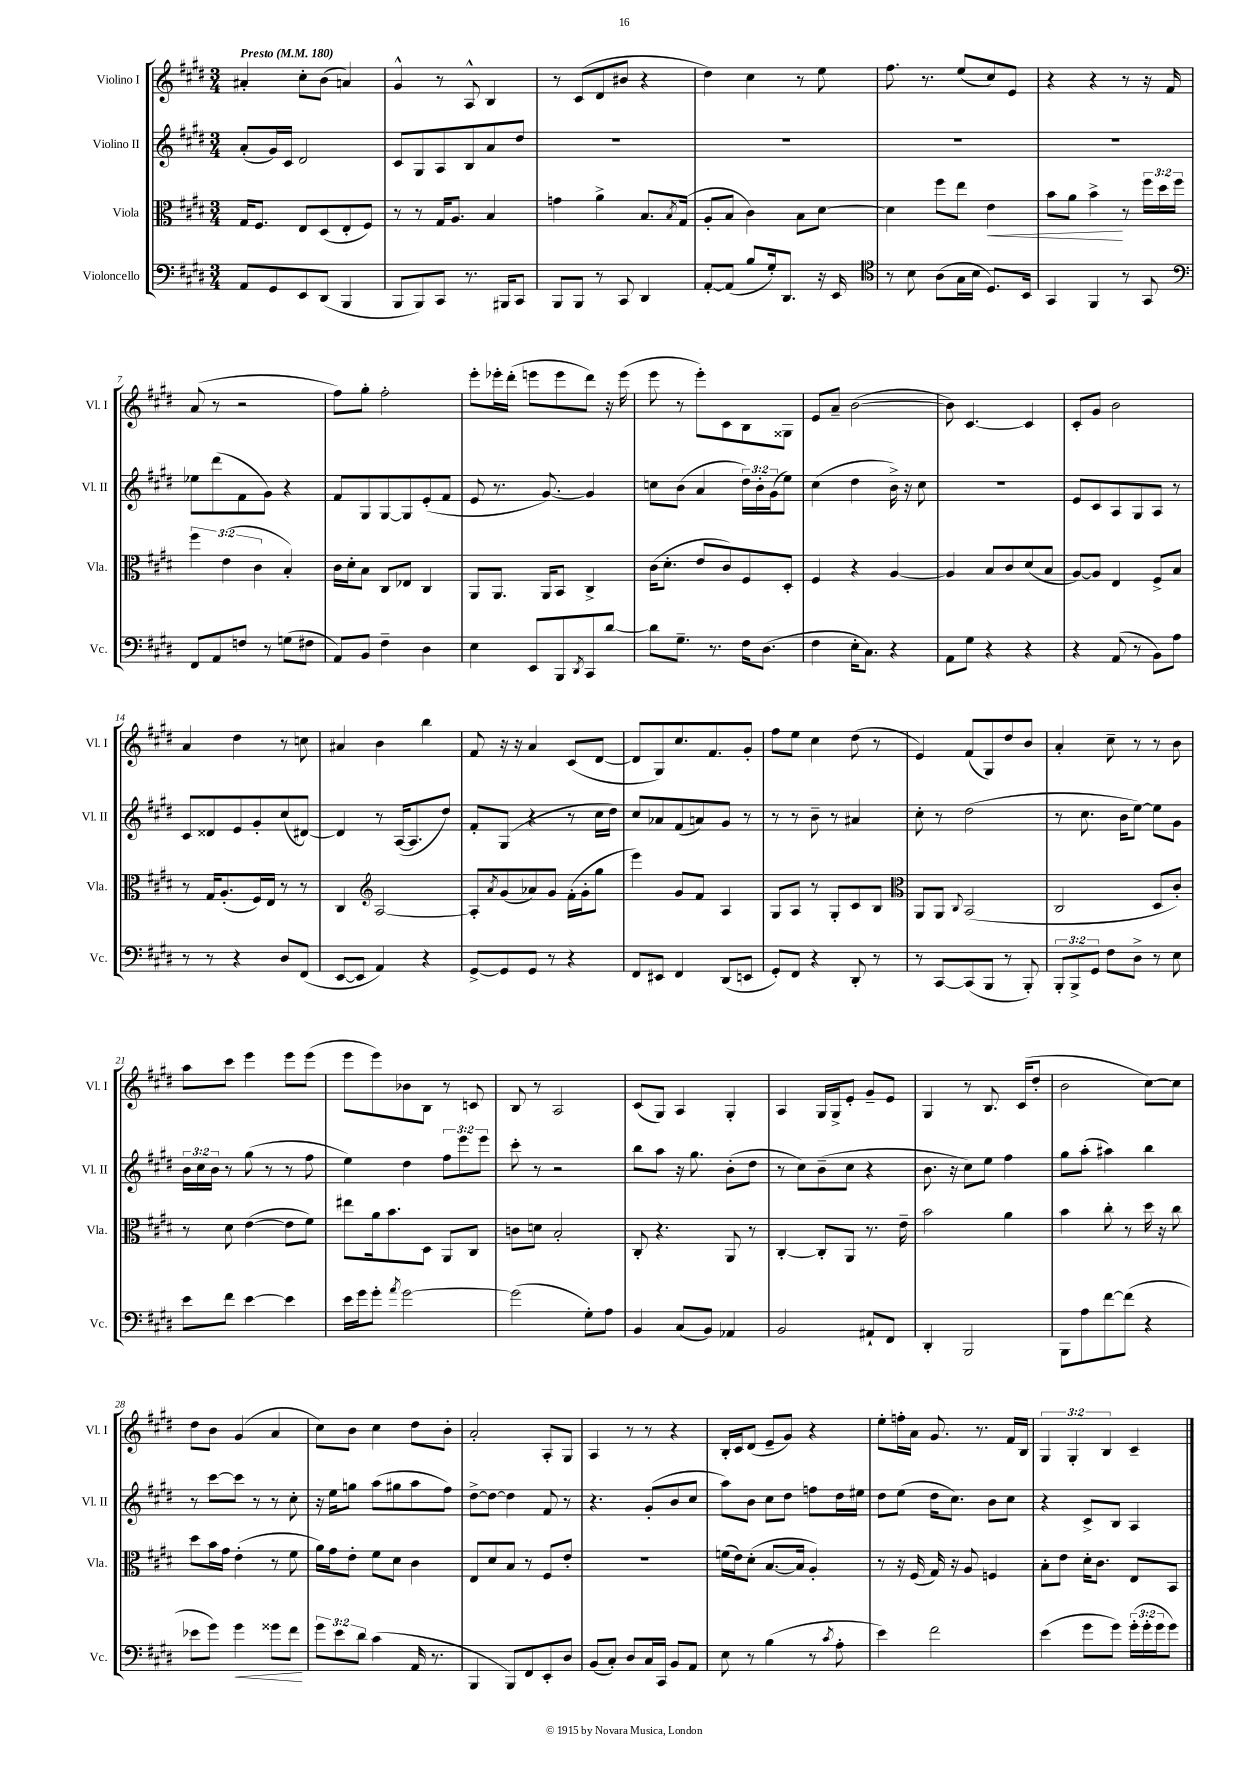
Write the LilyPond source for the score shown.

<<
\new StaffGroup <<
\new Staff = "s0" \with { instrumentName = "Violino I" shortInstrumentName = "Vl. I" } {
    \clef treble \key e \major \numericTimeSignature \time 3/4 \override Staff.TupletNumber.text = #tuplet-number::calc-fraction-text \tempo "Presto" 4 = 180
    ais'4-. cis''8-. b'8( a'4) |
    gis'4-^ r8 a8-^ b4 |
    r8 cis'8( dis'8 bis'8 r4 |
    dis''4) cis''4 r8 e''8 |
    fis''8. r8. e''8( cis''8) e'8 |
    r4 r4 r8 r16 fis'16 |
    a'8( r8 r2 |
    fis''8) gis''8-. fis''2-. |
    e'''8-. ees'''16-. dis'''16-.( e'''8 e'''8 dis'''8) r16 e'''16( |
    e'''8 r8 e'''8-.) cis'8 b8 gisis8 |
    e'8 a'8-- b'2~( |
    b'8) cis'4.~ cis'4 |
    cis'8-. gis'8 b'2 |
    a'4 dis''4 r8 c''8 |
    ais'4 b'4 b''4 |
    fis'8 r16 r16 a'4 cis'8( dis'8~ |
    dis'8 gis8) cis''8. fis'8. gis'8-. |
    fis''8 e''8 cis''4 dis''8( r8 |
    e'4) fis'8( gis8) dis''8 b'8 |
    a'4-. cis''8-- r8 r8 b'8 |
    a''8 cis'''8 e'''4 e'''8 e'''8( |
    e'''8 e'''8) bes'8 b8 r8 c'8 |
    b8 r8 a2 |
    cis'8( gis8) a4 gis4-. |
    a4 gis16 gis16-> e'8-. gis'8-- e'8 |
    gis4 r8 b8. cis'16( dis''8-. |
    b'2 cis''8~) cis''8 |
    dis''8 b'8 gis'4( a'4 |
    cis''8) b'8 cis''4 dis''8 b'8-. |
    a'2-. a8-. gis8 |
    a4 r8 r8 r4 |
    b16-. cis'16 dis'8( e'8-- gis'8) r4 |
    e''8-. f''16-. a'16 gis'8. r8. fis'16 b16 |
    \tuplet 3/2 { gis4 gis4-. b4 } cis'4-- \bar "|." |
}
\new Staff = "s1" \with { instrumentName = "Violino II" shortInstrumentName = "Vl. II" } {
    \clef treble \key e \major \numericTimeSignature \time 3/4 \override Staff.TupletNumber.text = #tuplet-number::calc-fraction-text
    a'8-.( gis'16) cis'16 dis'2 |
    cis'8 gis8 a8 b8 a'8 dis''8 |
    R2. |
    R2. |
    R2. |
    R2. |
    ees''8 dis'''8( fis'8 gis'8) r4 |
    fis'8 gis8 gis8~ gis8 e'8-.( fis'8 |
    e'8 r8. gis'8.~) gis'4 |
    c''8 b'8( a'4 \tuplet 3/2 { dis''16) b'16-. gis'16( } e''8) |
    cis''4( dis''4 b'16->) r16 cis''8 |
    R2. |
    e'8 cis'8 a8 gis8 a8 r8 |
    cis'8 disis'8 e'8 gis'8-. cis''8( dis'8~) |
    dis'4 r8 a16~( a8. dis''8) |
    fis'8-. gis8( r4 r8 cis''16 dis''16) |
    cis''8 aes'8 fis'8( a'8) gis'8 r8 |
    r8 r8 b'8-- r8 ais'4 |
    cis''8-. r8 dis''2( |
    r8 cis''8. b'16 e''8~) e''8 gis'8 |
    \tuplet 3/2 { b'16 cis''16 b'16 } r8 gis''8( r8 r8 fis''8 |
    e''4) dis''4 \tuplet 3/2 { fis''8 e'''8 e'''8 } |
    cis'''8-. r8 r2 |
    b''8 a''8 r16 gis''8. b'8-.( dis''8 |
    r8 cis''8) b'8--( cis''8 r4 |
    b'8. r16 cis''8) e''8 fis''4 |
    gis''8 a''8-.( ais''4) b''4 |
    r8 cis'''8~ cis'''8 r8 r8 cis''8-. |
    r16 e''16 g''8 a''8( gis''8 a''8 fis''8) |
    dis''8~-> dis''8~ dis''4 fis'8 r8 |
    r4. gis'8-.( b'8 cis''8 |
    a''8) b'8 cis''8 dis''8 f''8 dis''16 eis''16 |
    dis''8 e''8( dis''16 cis''8.) b'8 cis''8 |
    r4 cis'8-> b8 a4 \bar "|." |
}
\new Staff = "s2" \with { instrumentName = "Viola" shortInstrumentName = "Vla." } {
    \clef alto \key e \major \numericTimeSignature \time 3/4 \override Staff.TupletNumber.text = #tuplet-number::calc-fraction-text
    gis16 fis8. e8 dis8( e8-. fis8) |
    r8 r8 gis16 a8. b4 |
    g'4 a'4-> b8. \acciaccatura { b8 } gis16( |
    a8-. b8 cis'4) b8 dis'8~ |
    dis'4 fis''8 e''8 e'4\< |
    b'8 a'8 b'4->\! r8 \tuplet 3/2 { fis''16 dis''16 fis''16 } |
    \tuplet 3/2 { fis''4 e'4( cis'4 } b4-.) |
    cis'16 dis'16-. b8 cis8 ees8 cis4 |
    a,8 a,8. a,16 b,8 cis4-> |
    cis'16( dis'8.-. e'8 cis'8) fis8 dis8-. |
    fis4 r4 a4~ |
    a4 b8 cis'8 dis'8( b8 |
    a8~) a8 e4 fis8-> b8 |
    r8 gis16 a8.-.( fis16) e16 r8 r8 |
    cis4 \clef treble a2~ |
    a8-. \acciaccatura { a'8 } gis'8( aes'8) gis'8 fis'16-.( gis'16-. gis''8 |
    e'''4) gis'8 fis'8 a4 |
    gis8 a8 r8 gis8-. cis'8 b8 |
    \clef alto a,8 a,8 \appoggiatura { cis8 } b,2( |
    cis2 dis8 cis'8-.) |
    r8 dis'8 e'4~( e'8 fis'8) |
    eis''8 a'16 b'8. dis8 a,8 cis8 |
    c'8 d'8 b2-. |
    cis8-. r4. a,8 r8 |
    cis4~-. cis8-. a,8 r8. e'16-- |
    b'2 a'4 |
    b'4 cis''8-. r8 dis''16 r16 cis''8 |
    dis''8 b'16 gis'16 e'4-.( r8 fis'8 |
    a'16) gis'16 e'8-. fis'8 dis'8 cis'4 |
    e8 dis'8 b8 r8 fis8 e'8-. |
    R2. |
    f'16( e'16) dis'8-.( b8.~ b16 a4-.) |
    r8 r16 fis16( gis16) r16 a8 f4 |
    b8-. e'8 dis'16-. cis'8. e8 b,8 \bar "|." |
}
\new Staff = "s3" \with { instrumentName = "Violoncello" shortInstrumentName = "Vc." } {
    \clef bass \key e \major \numericTimeSignature \time 3/4 \override Staff.TupletNumber.text = #tuplet-number::calc-fraction-text
    a,8 gis,8 e,8 dis,8( b,,4 |
    b,,8 b,,8) cis,8 r8. bis,,16 cis,8 |
    b,,8 b,,8 r8 cis,8 dis,4 |
    a,8~-. a,8( b8 gis16-.) dis,8. r16 e,16 |
    \clef tenor r8 b8 a8( gis16 b16 dis8.) b,16 |
    gis,4 fis,4 r8 gis,8 |
    \clef bass fis,8 a,8 f8 r8 g8( fis8 |
    a,8) b,8 fis4-- dis4 |
    e4 e,8 b,,8 \acciaccatura { dis,8 } cis,8 dis'8~ |
    dis'8 gis8.-- r8. fis16 dis8.( |
    fis4 e16-. cis8.) r4 |
    a,8 gis8 r4 r4 |
    r4 a,8( r8 b,8) a8 |
    r8 r8 r4 dis8 fis,8( |
    e,8~ e,8 a,4) r4 |
    gis,8~-> gis,8 gis,8 r8 r4 |
    fis,8 eis,8 fis,4 dis,8( e,8 |
    gis,8-.) fis,8 r4 dis,8-. r8 |
    r8 cis,8~ cis,8( b,,8 r8 b,,8-.) |
    \tuplet 3/2 { b,,8-. b,,8-> gis,8 } fis8 dis8-> r8 e8 |
    e'8 fis'8 e'4~ e'4 |
    e'16 gis'16 gis'8-. \acciaccatura { a'8 } gis'2~ |
    gis'2( gis8-.) a8 |
    b,4 cis8( b,8) aes,4 |
    b,2 ais,8-! fis,8 |
    dis,4-. b,,2 |
    b,,8 a8 fis'8~ fis'8( r4 |
    ees'8 gis'8) gis'4\< gisis'8 fis'8\! |
    \tuplet 3/2 { gis'8 e'8 dis'8 } cis'4( a,16 r8. |
    b,,4 b,,8) fis,8 e,8-. dis8 |
    b,8( cis8-.) dis8 cis16 cis,16 b,8 a,8 |
    e8 r8 b4( r8 \acciaccatura { cis'8 } a8-. |
    e'4) fis'2 |
    e'4( gis'8 gis'8) \tuplet 3/2 { gis'16-.( gis'16-. gis'16 } gis'8) \bar "|." |
}
>>
>>
